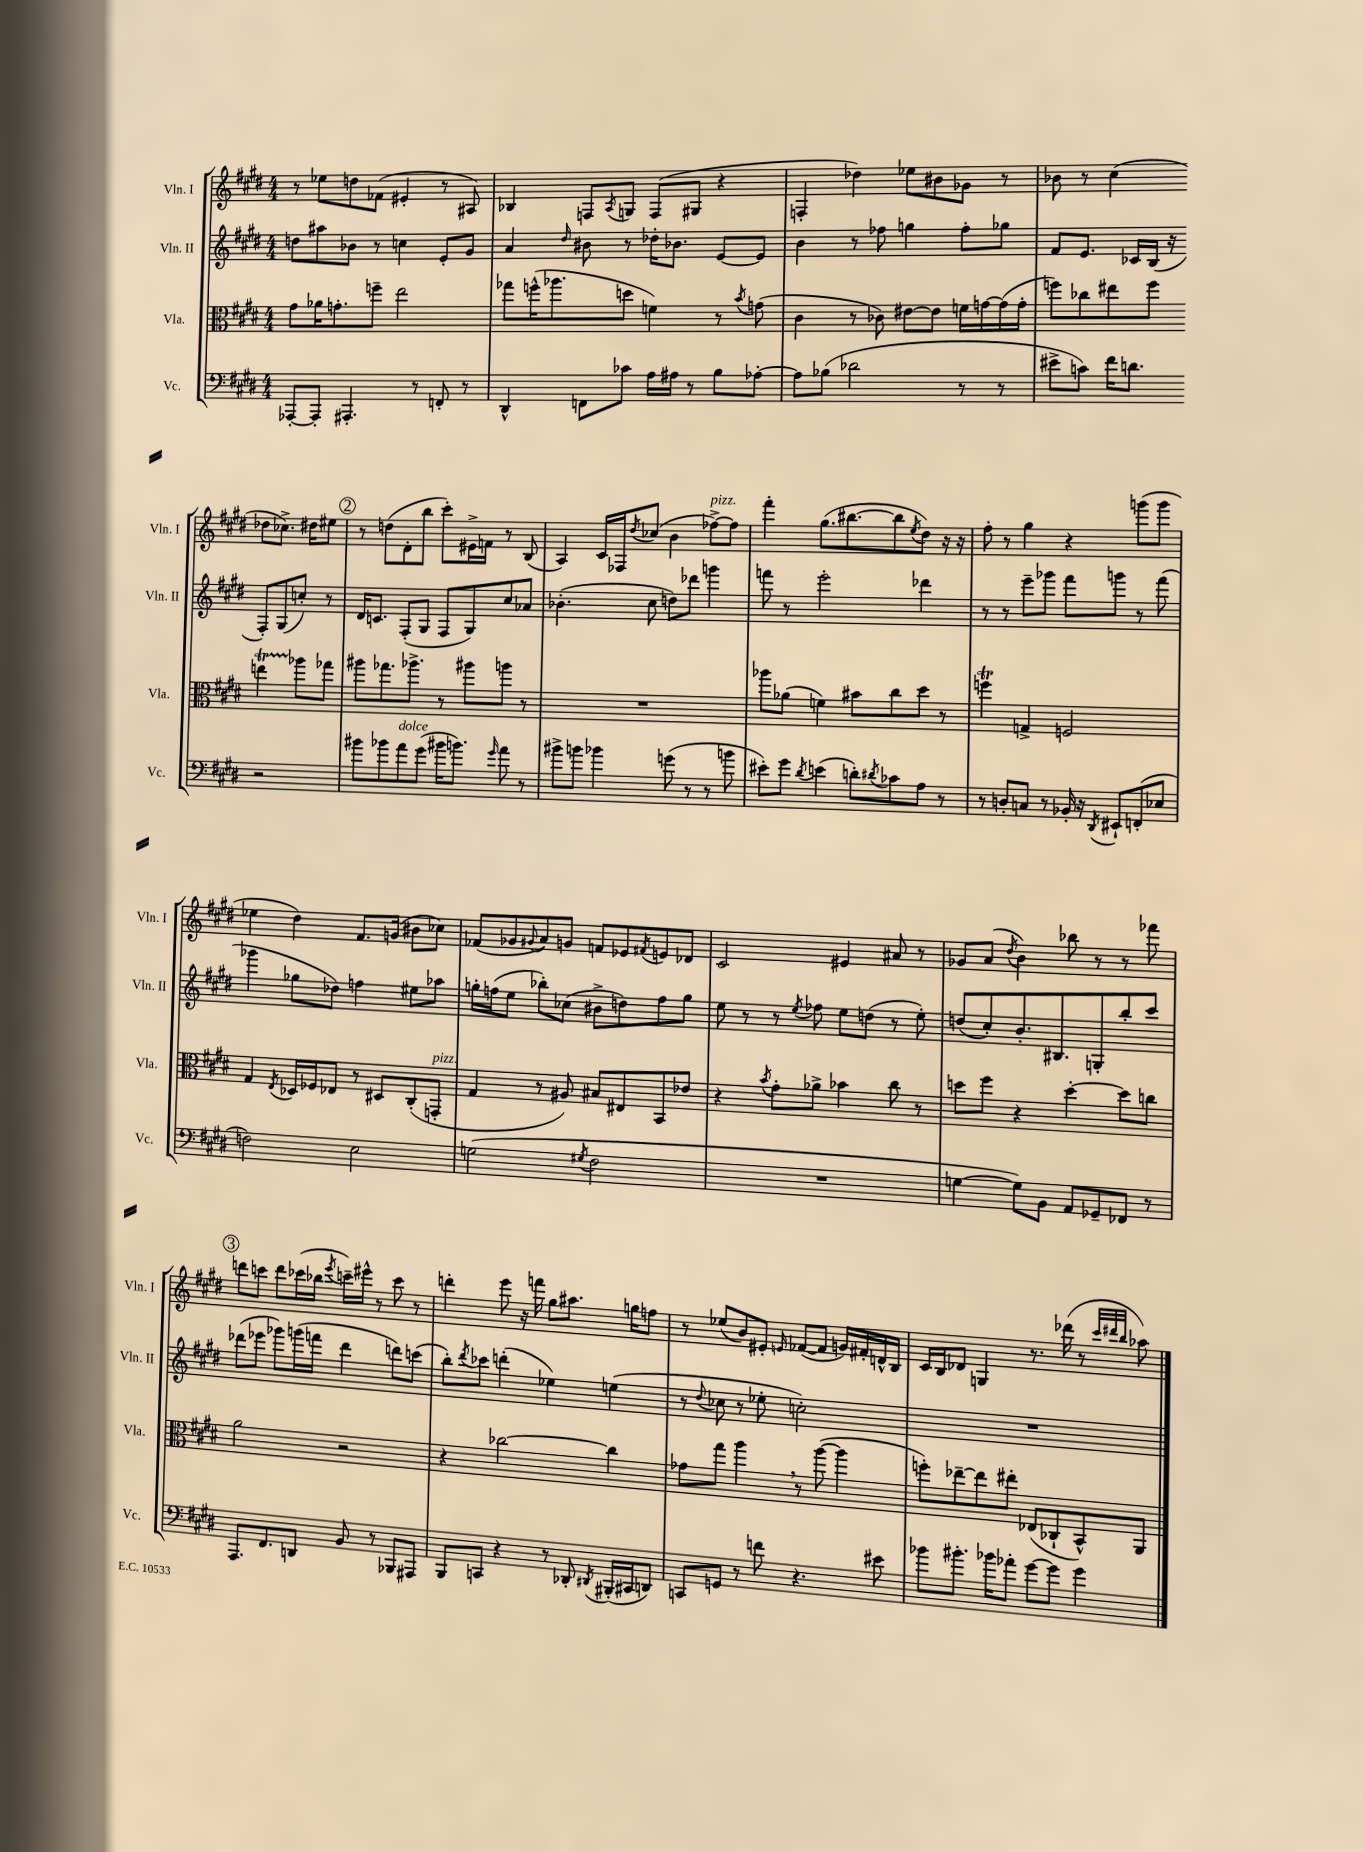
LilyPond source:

<<
\new StaffGroup <<
\new Staff = "s0" \with { instrumentName = "Vln. I" shortInstrumentName = "Vln. I" } {
    \clef treble \key e \major \numericTimeSignature \time 4/4
    r8 ees''8 d''8 fes'8( eis'4-. r8 ais8) |
    bes4 f8 \acciaccatura { a8 } g8 f8( gis8 r4 |
    f4-. des''4) ees''8 bis'8 ges'8 r8 |
    bes'8 r8 cis''4( des''8 ces''8.->) dis''16 eis''8 |
    \mark \markup { \circle "2" } r8 d''8( dis'8-. b''8 cis'''8-.) eis'16-> f'16 r8 b8( |
    a4) cis'16 fes16 \acciaccatura { dis''8 } ces''8( b'4 fes''8~->^\markup { \italic "pizz." }) fes''8 |
    fis'''4-. gis''8.( bis''8.~ bis''8 \acciaccatura { e''8 } dis''8) r16 r16 |
    fis''8-. r8 gis''4 r4 g'''8( g'''8 |
    ees''4 dis''4) fis'8. g'16( bis'8 ces''8) |
    fes'8( ges'8 \appoggiatura { gis'8 } a'8) g'8 f'8 ees'8 \acciaccatura { fis'8 } e'8 des'8 |
    cis'2 eis'4 ais'8 r8 |
    ges'8 a'8( \acciaccatura { dis''8 } b'4) bes''8 r8 r8 fes'''8 |
    \mark \markup { \circle "3" } d'''8 c'''8 d'''8 ces'''16( bes''16 \acciaccatura { e'''8 } c'''16--) eis'''16-^ r8 c'''8 r8 |
    d'''4-. e'''8 r16 f'''16 gis''8 ais''8. g''16 f''8 |
    r8 ees''8( b'8) eis'8-. \grace { e'16 } fes'8~( fes'8 g'16) fis'16-. d'16-^ b16 |
    cis'16 b16 des'8 g4 r8. des'''16( r8 \grace { cis'''32 dis'''32 b''32 } aes''8) \bar "|." |
}
\new Staff = "s1" \with { instrumentName = "Vln. II" shortInstrumentName = "Vln. II" } {
    \clef treble \key e \major \numericTimeSignature \time 4/4
    d''8 ais''8 bes'8 r8 c''4 e'8-. gis'8 |
    a'4 \grace { dis''16 } bis'8 r8 des''16-. bes'8. e'8~ e'8 |
    b'4 r8 fes''8 g''4 fes''8-. ges''8 |
    fis'8 e'8. ces'16 b16( r16 fis8-.) gis8( c''8-.) r8 |
    \mark \markup { \circle "2" } dis'16 c'8. fis8-.( gis8 fis8 gis8) cis''8 aes'8 |
    bes'4.-.( cis''8 d''8) des'''8 g'''4 |
    f'''8 r8 e'''2-. des'''4 |
    r8 r8 e'''8-- ges'''8 fis'''8 g'''8 r8 fis'''8( |
    ges'''4 ges''8 des''8) f''4 eis''8 aes''8 |
    g''16-. f''16( e''8 bes''8-.) ces''8( bis'8-> d''8) f''8 g''8 |
    e''8 r8 r8 \acciaccatura { e''8 } fes''8 e''8 d''8( r8 e''8-.) |
    d''8( cis''8-.) b'8.-. bis8. g8-. b''8-. cis'''8 |
    \mark \markup { \circle "3" } des'''8( ees'''8 ges'''8) g'''16( f'''16 des'''4 d'''8) c'''8( |
    b''8-.) \acciaccatura { dis'''8 } ces'''8 d'''4-.( ees''4) e''4( |
    r8 \appoggiatura { dis''8 } ces''8 r8 ees''8-. c''2-.) |
    R1 \bar "|." |
}
\new Staff = "s2" \with { instrumentName = "Vla." shortInstrumentName = "Vla." } {
    \clef alto \key e \major \numericTimeSignature \time 4/4
    gis'8 aes'16 g'8.-. f''8-- e''2 |
    ges''8 f''16-^( aes''8. d''8 f'4) r8 \acciaccatura { b'8 } g'8( |
    cis'4 r8 ces'8) eis'8~ eis'8 f'16 g'16~ g'16( g'16-. |
    f''8) ces''8 eis''8 f''8 e''4\startTrillSpan aes''8\stopTrillSpan ges''8 |
    \mark \markup { \circle "2" } ais''8 ges''8. aes''8.-> r8 ais''8 a''8 r8 |
    R1 |
    aes''8 aes'8( f'4) bis'8 cis''8 dis''8 r8 |
    f''4\trill g4-> f2 |
    gis4 \acciaccatura { e8 } des16 fes16 ees8 r8 dis8 cis8-.( g,8-.^\markup { \italic "pizz." } |
    gis4 r8 ais8) bis8 eis8 b,8 ees'8 |
    r4 \acciaccatura { b'8 } gis'8-. aes'8-> bes'4 cis''8 r8 |
    d''8 fis''8 r4 d''4~-. d''8 c''8 |
    \mark \markup { \circle "3" } a'2 r2 |
    r4 ces''2~ ces''4 |
    ges'8 gis''8 a''4 \breathe r8 a''8~( a''4 |
    f''8-.) ees''8~-- ees''8 eis''8-. ees8( ces8-! b,8-^) a,8 \bar "|." |
}
\new Staff = "s3" \with { instrumentName = "Vc." shortInstrumentName = "Vc." } {
    \clef bass \key e \major \numericTimeSignature \time 4/4
    aes,,8~-. aes,,8-. ais,,4.-. r8 f,8-. r8 |
    dis,4-^ f,8 ces'8 a16 ais16 r8 b8 aes8~-. |
    aes8 bes8( des'2 r8 r8 |
    eis'8-> c'8) fis'16 d'8. r2 |
    \mark \markup { \circle "2" } bis'8 bes'8 a'8^\markup { \italic "dolce" } gis'8( bis'16 b'8.) \grace { gis'16 } a'8 r8 |
    bis'8-> b'8 bes'4 g'8( r8 r8 b'8 |
    eis'8-.) gis'8 \acciaccatura { dis'8 } e'4( d'8-.) \acciaccatura { dis'8 } ces'8 a8 r8 |
    r8 d8-. c8 r8 bes,16-. r16 \acciaccatura { dis,8 } eis,8-! f,8-.( ees8 |
    f2) e2 |
    g2( \acciaccatura { gis8 } fis2 |
    R1 |
    g4~ g8) b,8 a,8 ges,8-- fes,8 r8 |
    \mark \markup { \circle "3" } a,,8. fis,8. d,8 b,8 r8 bes,,8 ais,,8 |
    b,,8 c,8 r4 r8 des,8-. \acciaccatura { dis,8 } bis,,16-.( cis,16 d,8) |
    c,8 g,8 r8 f'8 r4. eis'8 |
    bes'8 bis'8.-. bes'16 aes'8-. gis'8~ gis'8 gis'4 \bar "|." |
}
>>
>>
\layout { \context { \Score \remove "Bar_number_engraver" } }
